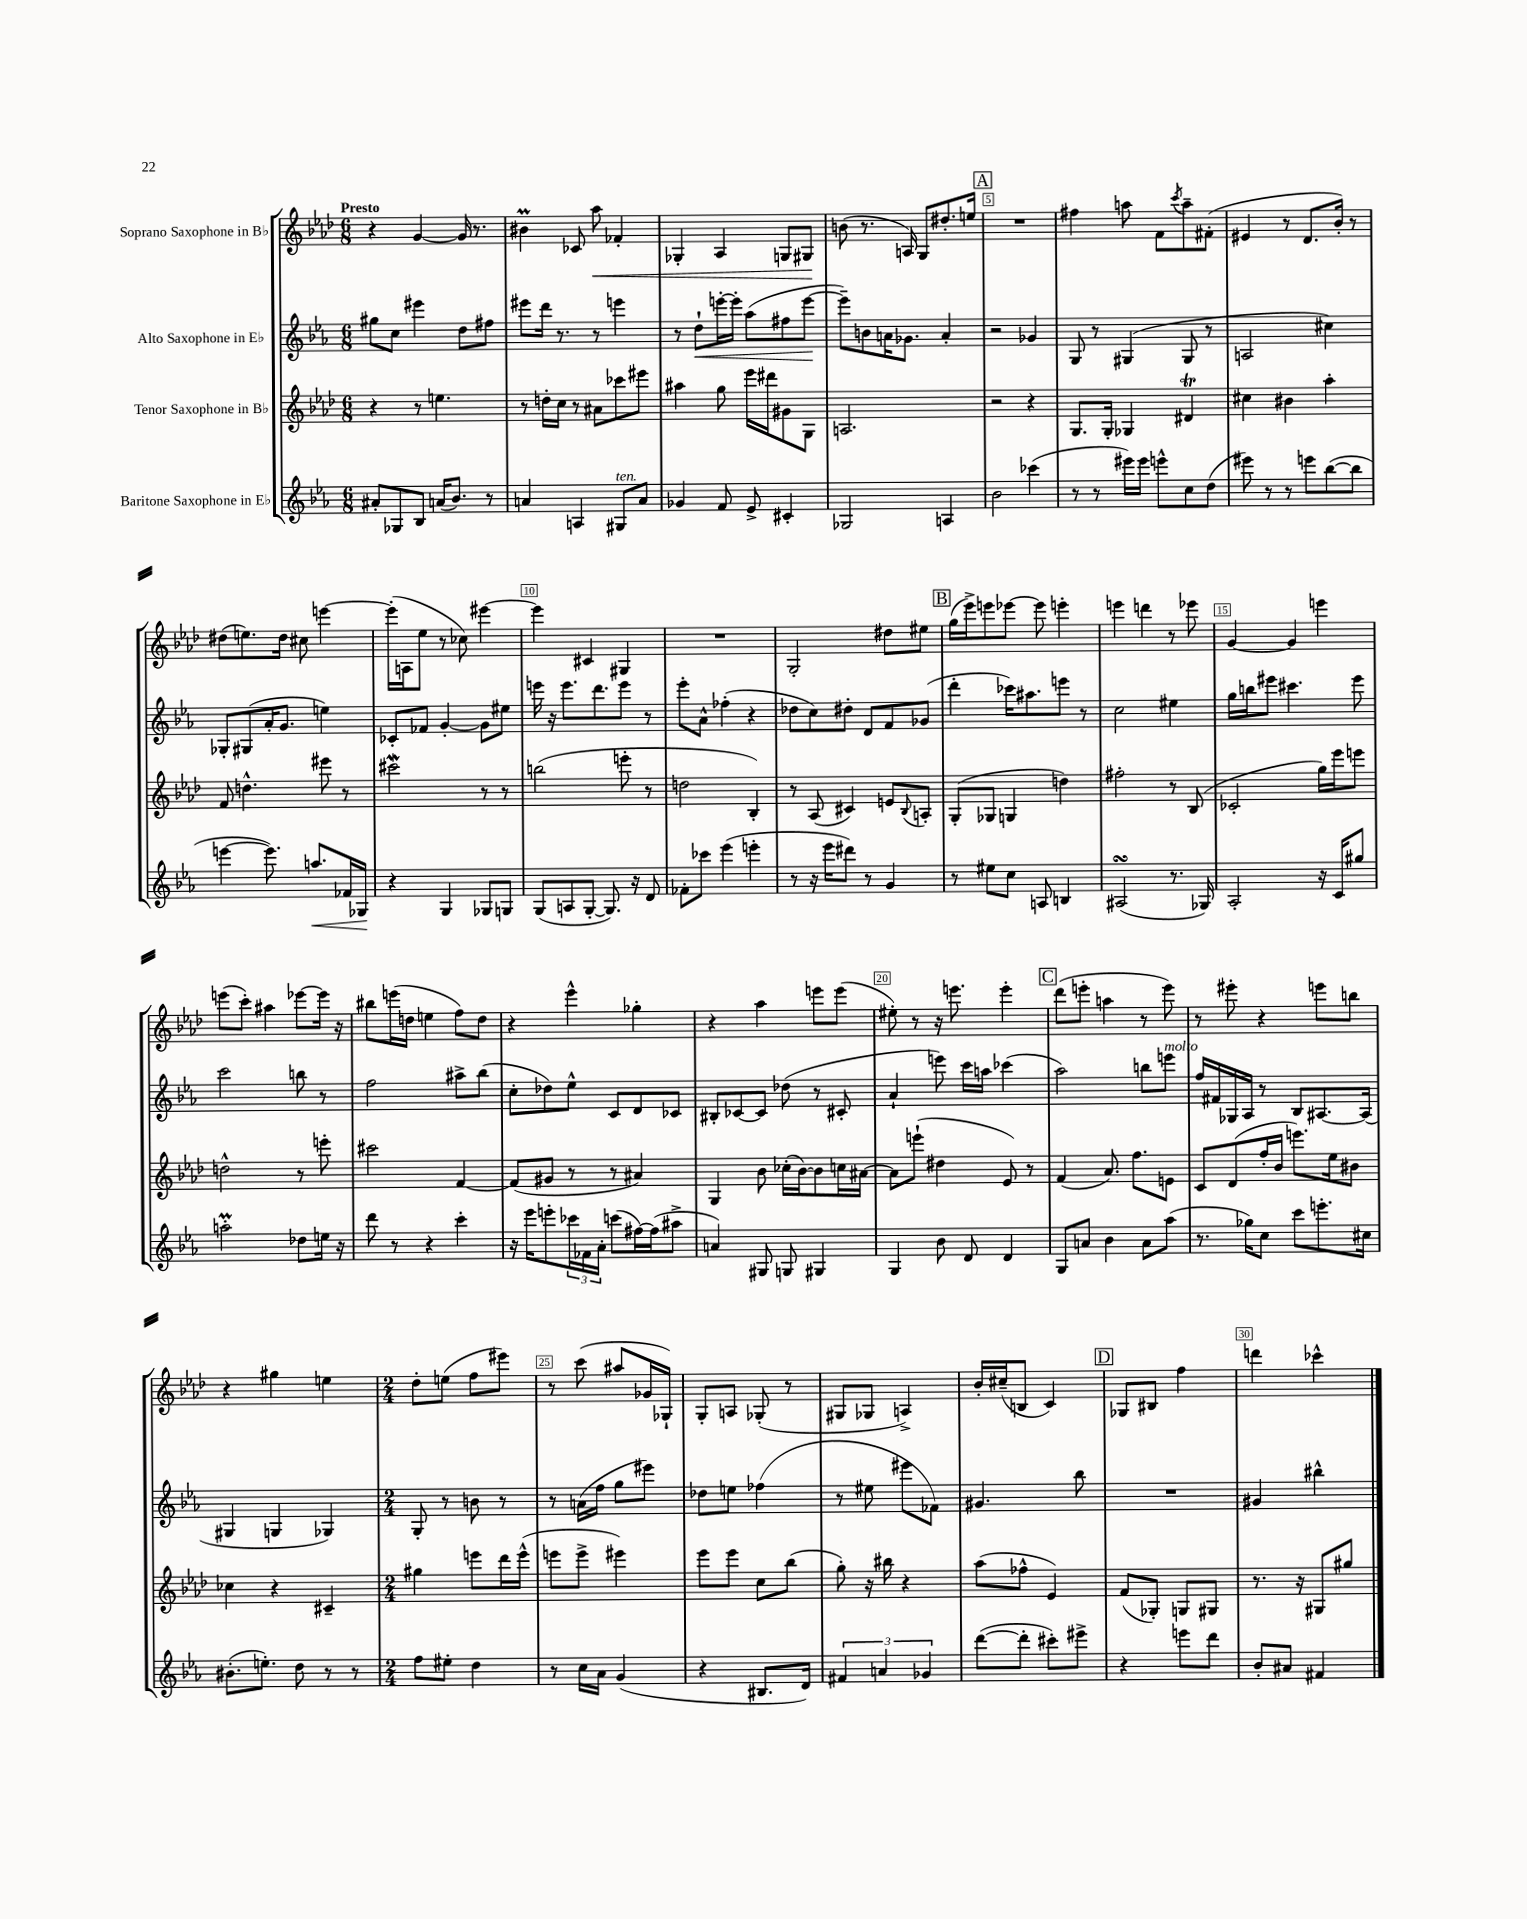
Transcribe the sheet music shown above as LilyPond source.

<<
\new StaffGroup <<
\new Staff = "s0" \with { instrumentName = "Soprano Saxophone in Bb" } {
    \clef treble \key aes \major \numericTimeSignature \time 6/8 \tempo "Presto"
    r4 g'4~ g'16 r8. |
    bis'4\prall ces'8 aes''8\< fes'4-. |
    ges4-. aes4 g8 gis8\! |
    b'8( r8. a16) g8 dis''8.-. e''16 |
    \mark \markup { \box "A" } R2. |
    fis''4 a''8 f'8 \acciaccatura { c'''8 } a''8-- fis'8-.( |
    eis'4 r8 des'8. bes'16-.) r8 |
    dis''8( e''8.) dis''16 cis''8 e'''4~ |
    e'''16-.( a16 ees''8 r8 ces''8) eis'''4~ |
    eis'''4 cis'4 gis4 |
    R2. |
    g2-. dis''8 eis''8 |
    \mark \markup { \box "B" } g''16( ees'''16->) e'''8 ees'''8~ ees'''8 e'''4-. |
    e'''4 d'''4 r8 ees'''8 |
    g'4~ g'4 e'''4 |
    e'''8( c'''8-.) ais''4 ees'''8~ ees'''16 r16 |
    bis''8 e'''16( d''16 e''4 f''8) d''8 |
    r4 ees'''4-^ ges''4-. |
    r4 aes''4 e'''8 e'''8( |
    eis''8-.) r8 r16 e'''8. e'''4-. |
    \mark \markup { \box "C" } des'''8( e'''8-. a''4 r8 e'''8) |
    r8 eis'''8-. r4 e'''8 b''8 |
    r4 gis''4 e''4 |
    \numericTimeSignature \time 2/4 des''8-. e''8( f''8 eis'''8) |
    r8 c'''8( ais''8 ges'16 ges16-!) |
    g8-. a8 ges8-.( r8 |
    gis8 ges8 a4->) |
    bes'16-. cis''16--( b8 c'4) |
    \mark \markup { \box "D" } ges8 bis8 f''4 |
    d'''4 ces'''4-^ \bar "|." |
}
\new Staff = "s1" \with { instrumentName = "Alto Saxophone in Eb" } {
    \clef treble \key ees \major \numericTimeSignature \time 6/8
    gis''8 c''8 eis'''4 d''8 fis''8 |
    eis'''8 d'''16 r8. r8 e'''4 |
    r8 d''8-!\< e'''16~-. e'''16-. aes''8( fis''8 e'''8~\! |
    e'''8--) b'8 a'16 ges'8. a'4-. |
    \mark \markup { \box "A" } r2 ges'4 |
    g8 r8 gis4( gis8 r8 |
    a2 cis''4) |
    ges8-. gis8( aes'16-. g'8. e''4) |
    ces'8-. fes'8 g'4~-. g'8 eis''8 |
    e'''16 r16 e'''8. d'''8. e'''8 r8 |
    ees'''8-. aes'8-^ fes''4-.( r4 |
    des''8 c''8) dis''8-. d'8 f'8 ges'8( |
    \mark \markup { \box "B" } d'''4-. ces'''16) ais''8. e'''8 r8 |
    c''2 eis''4 |
    g''16 b''16 eis'''8 cis'''4. eis'''8 |
    c'''2 b''8 r8 |
    f''2 ais''8-> bes''8( |
    c''8-. des''8) ees''8-^ c'8 d'8 ces'8 |
    bis8-. ces'8~ ces'8 des''8( r8 cis'8-. |
    aes'4-! e'''8) c'''16 a''16 ces'''4( |
    \mark \markup { \box "C" } aes''2) b''8 e'''8^\markup { \italic "molto" } |
    f''16 fis'16 ges16 aes16 r8 bes8 ais8.~ ais16( |
    gis4 g4 ges4) |
    \numericTimeSignature \time 2/4 g8-. r8 b'8 r8 |
    r8 a'16( f''16 g''8 eis'''8) |
    des''8 e''8 fes''4( |
    r8 eis''8 eis'''8 fes'8) |
    gis'4. bes''8 |
    \mark \markup { \box "D" } R2 |
    gis'4 bis''4-^ \bar "|." |
}
\new Staff = "s2" \with { instrumentName = "Tenor Saxophone in Bb" } {
    \clef treble \key aes \major \numericTimeSignature \time 6/8
    r4 r8 e''4. |
    r8 d''16-. c''16 r8 ais'8 ces'''8 eis'''8 |
    ais''4 g''8 ees'''16 dis'''16 gis'8 g8 |
    a2. |
    \mark \markup { \box "A" } r2 r4 |
    g8. g16-. ges4 dis'4\trill |
    cis''4 bis'4 aes''4-. |
    f'8 d''4.-^ eis'''8 r8 |
    cis'''2\mordent r8 r8 |
    b''2( e'''8-. r8 |
    d''2 bes4-.) |
    r8 aes8( cis'4) e'8 \appoggiatura { bes8 } a8-. |
    \mark \markup { \box "B" } g8-.( ges8 g4 d''4) |
    fis''2-. r8 bes8( |
    ces'2-. g''16) ees'''16 e'''8 |
    d''2-^ r8 e'''8-. |
    cis'''2 f'4~ |
    f'8( gis'8 r8 r8 ais'4) |
    g4 bes'8 ces''16-.( bes'16~) bes'8 c''16 ais'16~ |
    ais'8 e'''8-!( dis''4 ees'8) r8 |
    \mark \markup { \box "C" } f'4( aes'8.) f''8. e'8 |
    c'8 des'8( f''16-. bes'16 e'''8.) ees''16 bis'8 |
    ces''4 r4 cis'4-- |
    \numericTimeSignature \time 2/4 gis''4 e'''8 des'''16 e'''16-^( |
    e'''8 e'''8-> eis'''4) |
    ees'''8 ees'''8 c''8 bes''8( |
    g''8-.) r16 bis''16 r4 |
    aes''8( fes''8-^ ees'4) |
    \mark \markup { \box "D" } f'8( ges8-.) g8 gis8 |
    r8. r16 gis8 gis''8 \bar "|." |
}
\new Staff = "s3" \with { instrumentName = "Baritone Saxophone in Eb" } {
    \clef treble \key ees \major \numericTimeSignature \time 6/8
    ais'8-. ges8 bes8 a'16( bes'8.) r8 |
    a'4 a4 gis8^\markup { \italic "ten." } a'8 |
    ges'4 f'8 ees'8-> cis'4-. |
    ges2 a4 |
    \mark \markup { \box "A" } bes'2 ces'''4( |
    r8 r8 eis'''16) eis'''16 e'''8-^ c''8 d''8( |
    eis'''8) r8 r8 e'''8 bes''8~( bes''8 |
    e'''4~ e'''8.) a''8.\< fes'16 ges16\! |
    r4 g4 ges8 g8 |
    g8( a8 g8~-. g8.) r16 d'8 |
    fes'8-. ces'''8 ees'''4( e'''4-. |
    r8 r16 ees'''16 dis'''8) r8 g'4 |
    \mark \markup { \box "B" } r8 eis''8 c''8 a8 b4 |
    ais2\turn( r8. ges16) |
    aes2-. r16 c'16 gis''8 |
    a''2-.\prall des''8 e''16 r16 |
    d'''8 r8 r4 c'''4-. |
    r16 ees'''16 e'''8-. \tuplet 3/2 { ces'''16 fes'16 aes'16-. } c'''8( fis''16~) fis''16( ais''8-> |
    a'4) gis8 g8 gis4 |
    g4 bes'8 d'8 d'4 |
    \mark \markup { \box "C" } g8 a'8 bes'4 a'8 aes''8( |
    r8. ges''16) c''8 c'''8 e'''8.-. cis''16 |
    bis'8.-.( e''8.-.) d''8 r8 r8 |
    \numericTimeSignature \time 2/4 f''8 eis''8-. d''4 |
    r8 c''16 aes'16 g'4( |
    r4 bis8. d'16) |
    \tuplet 3/2 { fis'4 a'4 ges'4 } |
    d'''8~( d'''8-. cis'''8-.) eis'''8-> |
    \mark \markup { \box "D" } r4 e'''8 d'''8 |
    bes'8-. ais'8 fis'4 \bar "|." |
}
>>
>>
\layout { \context { \Score \override BarNumber.break-visibility = ##(#f #t #t) barNumberVisibility = #(every-nth-bar-number-visible 5) \override BarNumber.stencil = #(make-stencil-boxer 0.1 0.3 ly:text-interface::print) } }
